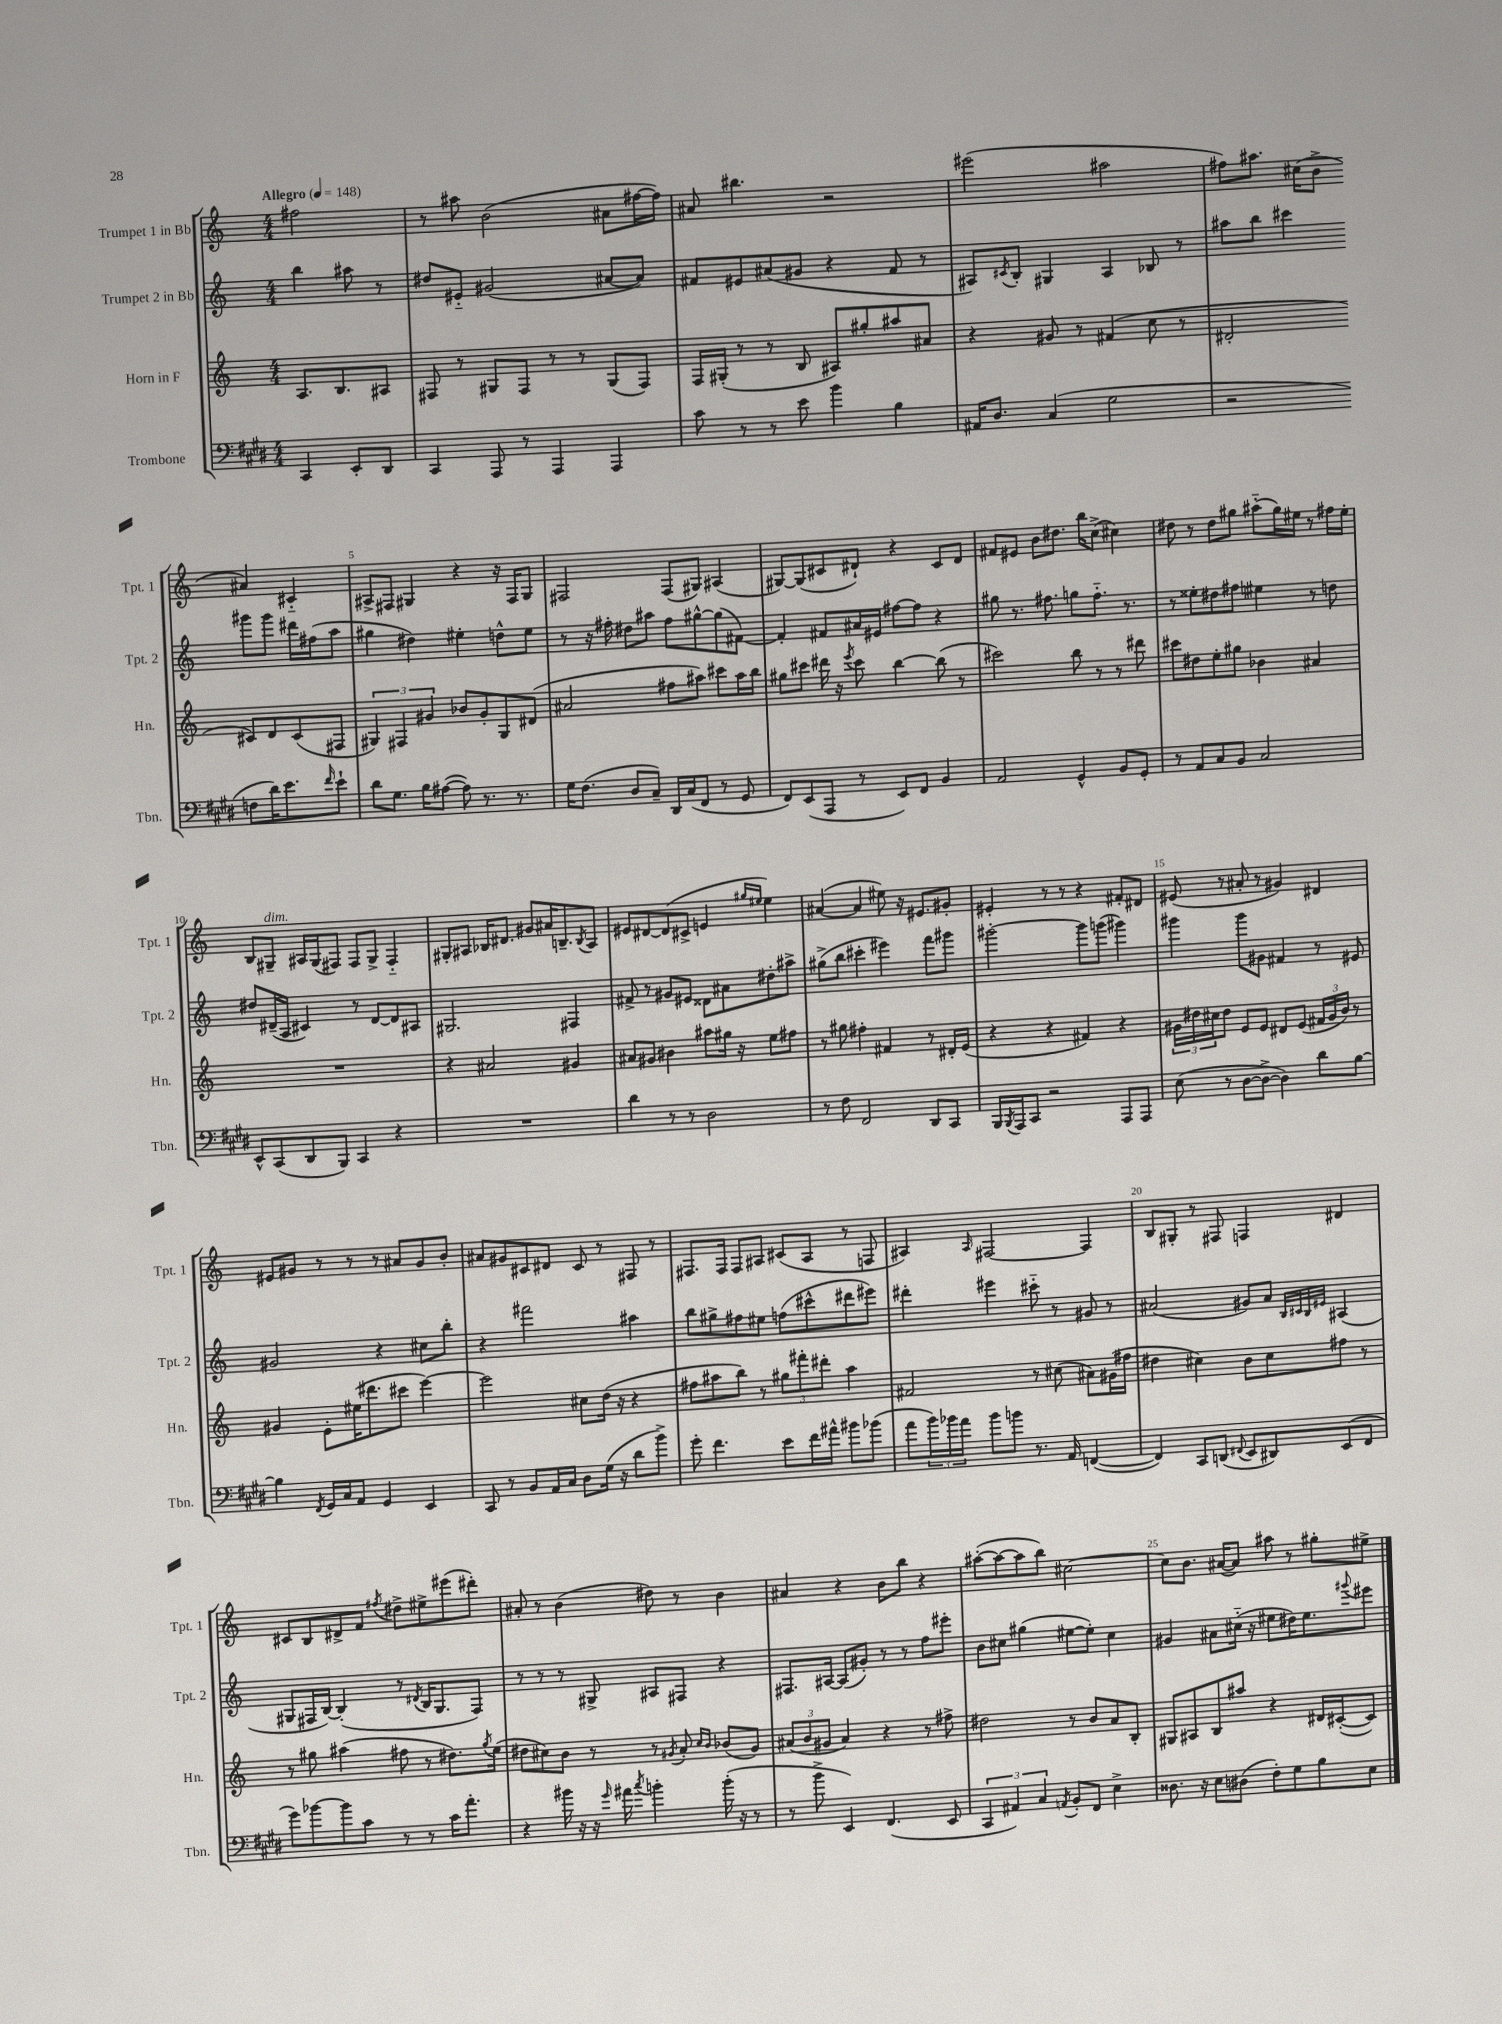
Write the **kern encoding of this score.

**kern	**kern	**kern	**kern
*staff4	*staff3	*staff2	*staff1
*clefF4	*clefG2	*clefG2	*clefG2
*k[f#c#g#d#]	*k[]	*k[]	*k[]
*M4/4	*M4/4	*M4/4	*M4/4
*MM148	*MM148	*MM148	*MM148
4CC#/	8.A/L	4bb\	2ff#\
.	8.B/	.	.
8EE'/L	.	8aa#\	.
8DD#/J	8A#/J	8r	.
=	=	=	=
4CC#/	8F#/	8dd#/L	8r
.	8r	8e#'~/J	8aa#\
8AAA/	8G#/L	(2g#/	(2b\
8r	8F#/J	.	.
4AAA/	8r	.	.
.	8r	.	.
4AAA/	(8G#/L	[8a#/L	8a#\L
.	8F#/J)	8a#/]J)	[16ff#\L
.	.	.	16ff#\]JJ)
=	=	=	=
8c#\	16F/LL	8f#/L	8a#/
.	(16G#'/JJ	.	.
8r	8r	8e#/	4.bb#\
8r	8r	(8a#/	.
8e\	8B/	8g#/J	.
4b\	8A#/L)	4r	2r
.	8gg#'/	.	.
4B\	8aa#/	8f#/	.
.	8a#/J	8r	.
=	=	=	=
16AA#/LK	4r	8A#/L)	(2eee#\
8.D#/J	.	.	.
.	.	8qc#/	.
.	.	8B'/J	.
(4C#/	8g#/	4G#/	.
.	8r	.	.
2G#\	(4f#/	4A#/	2aa#\
.	8cc\	8B-/	.
.	8r	8r	.
=	=	=	=
2r	2d#'/	8aa#\L	8ff#\L)
.	.	8bb\J	8.aa#\J
.	.	4ccc#\	.
.	.	.	(16cc#\LK
.	.	.	8b^\J
8F\L	8c#/L)	8ggg#\L	4a#/)
16d#\K)	8d#/	8ggg#\J	.
8.e\	.	.	.
.	(8c#/	16ddd#\LL	4c#'~/
.	.	(16ff#\J	.
16qqf#/	.	.	.
8e`\J	8F#/J	8aa#\J	.
=	=	=	=
8d#\L	6G#/)	4gg#\	8A#^/L
8.G#\J	.	.	8F#/J
.	6F#/	.	.
.	.	4dd#\)	4G#/
16B\LK	.	.	.
.	6g#/	.	.
([8A#\J	.	.	.
8A#\])	8b-/L	4ee#'\	4r
8.r	8g#'/	.	.
.	8G#/	8dd^^\L	16r
8.r	.	.	16F#/LK
.	(8d#/J	8ee#\J	8G#/J
=	=	=	=
16G#\LK	2a#/	8r	2F#/
(8.F#\J	.	.	.
.	.	16r	.
.	.	16ff#'\	.
8D#/L	.	8dd#\L	.
8C#~/J)	.	8aa#\J	.
16DD#/LL	8ff#\L	8ff#\L	(8F#/L
(16C#/J	.	.	.
8FF#/J	8aa#\J)	[8gg#^^\	8G#/J)
8r	8ccc#\L	(8gg#\]	(4A#/
8GG#/	16aa#\L	[8f#\J)	.
.	16bb\JJ	.	.
=	=	=	=
8FF#/L)	8gg#\L	4f#'/]	[8G#/L)
(8EE/	8ccc#\J	.	(8G#/]
8AAA/J	16ddd#\	8f#/L	8c#/
.	16r	.	.
.	8qeee/	.	.
8r	8ccc#\	16a#/L	8d#`/J)
.	.	16e#/JJ	.
8EE/L)	[4bb\	[8ff#\L	4r
8FF#/J	.	8ff#\]J	.
4BB/	(8bb\]	4r	8c#/L
.	8r	.	8d#/J
=	=	=	=
2AA/	2ccc#\)	8gg#\	8f#/L
.	.	8.r	8e#/J
.	.	.	8b\L
.	.	8.ff#\	.
.	.	.	8.dd#\J
4GG#^^/	8bb\	8gg\L	.
.	.	.	16bb\LK
.	8r	8.ff#'~\J	(8cc^\J
8BB/L	8r	.	4cc#\)
.	.	8.r	.
8GG#'/J	8ddd#\	.	.
=	=	=	=
8r	8ccc#\L	8r	8dd#\
8AA/L	8dd#\	8ee##'\L	8r
8C#/	8ee'\	8dd#\	8dd#\L
8BB/J	8gg#\J	8ff#\J	8gg#\J
2C#/	4b-\	4ee#\	(8aa#'~\L
.	.	.	16gg#\L)
.	.	.	16ee#\JJ
.	4a#/	8r	8r
.	.	8dd\	16ff#\LL
.	.	.	16ee#'\JJ
=	=	=	=
8EE^^/L	1r	8dd#/L	8B/L
(8CC#/	.	(16d#~/L	8G#~/J
.	.	16A/JJ	.
8DD#/	.	4c#/)	16A#/LL
.	.	.	(16G#/J
8BBB/J)	.	.	8F#/J)
4CC#/	.	8r	8F#/L
.	.	[8d#/L	8G#^/J
4r	.	8d#/]	4F#'~/
.	.	8A#/J	.
=	=	=	=
1r	4r	2.G#/	8G#'/L
.	.	.	8A#/J
.	2a#/	.	16B-/LK
.	.	.	8.d#/J
.	.	.	8g#/L
.	.	.	16a#/K
.	.	.	8.B~/
.	4g#/	4F#/	.
.	.	.	8qB/
.	.	.	8A#/J
=	=	=	=
4d#\	8a#/L	8f#^/	8e#/L
.	8g#/J	8r	[8d#/
8r	4b#\	8g#/L	(8d#/]
8r	.	8e#/J	8c#^/J
2D#\	8aa#\L	8d##\L	4e/
.	16gg#\Jk	8a#\	.
.	16r	.	.
.	.	.	16qqgg#/LL
.	.	.	16qqee#/JJ
.	8ee\L	8dd#'\	4ee#\)
.	8ff#\J	8aa#^\J	.
=	=	=	=
8r	8r	(8gg#^\L	([4a#/
8F#\	8gg#\	8bb\J	.
2FF#/	4ff#'\	4ccc#'\	4a#/]
.	4f#/	4eee#\)	8ee#\)
.	.	.	16r
.	.	.	8.e#/L
8DD#/L	8r	8fff\L	.
8CC#/J	16d#'/LL	8ggg#\J	8g#'/J
.	(16e/JJ	.	.
=	=	=	=
16BBB/LL	4r	[2ggg#'\	4e#'/
8qBBB/	.	.	.
16AAA/J	.	.	.
8CC#/J	.	.	.
2r	4r	.	8r
.	.	.	8r
.	4f#/)	8ggg#\]L	4r
.	.	(8ggg\J	.
8AAA/L	4r	4ggg#\)	8f#'/L
8AAA/J	.	.	8d#/J
=	=	=	=
(8E\	24g#\LL	4ggg#\	(8e#/
.	24dd#\	.	.
.	24cc#\J	.	.
8r	8dd#\J	.	8r
[8D#\L	8e/L	8ggg#\L	8a#'/
8D#^\_J	8e/J	8g#\J	8r
4D#\])	8d#/L	4f#/	4g#/)
.	(8e/J	.	.
8d#\L	24f#/LL	8r	4d#/
.	24g#/	.	.
.	24b/JJ)	.	.
[8B\J	8r	8e#/	.
=	=	=	=
4B\]	4g#/	2g#/	8e#/L
.	.	.	8g#/J
8qFF#/	.	.	.
16GG#/LL	8e'\L	.	8r
16C#/J	.	.	.
8AA/J	(16ee#\K	.	8r
.	8.ddd#\	.	.
4GG#/	.	4r	8r
.	8ccc#\J	.	8a#/L
4EE/	[4eee\)	8cc#\L	8g#/
.	.	8bb'\J	8b'/J
=	=	=	=
8CC#/	2eee\]	4r	8a#/L
8r	.	.	8g#/
8BB/L	.	2fff#\	8c#/
16AA/L	.	.	8d#/J
16C#/JJ	.	.	.
8D#\L	8cc#\L	.	8c#/
(16G#\Jk	(16dd\Jk	.	8r
16r	16r	.	.
8d#\L	4r	4aa#\	8F#/
8b^\J)	.	.	8r
=	=	=	=
8g#'\	8ff#\L	8bb\L	8.F#/L
4.f#\	8aa#\	8gg#^\	.
.	.	.	16F#/Jk
.	8bb\J)	8ff#\	8F#/L
.	8r	8ee#\J	8A#/J
8e\L	12gg#\L	(8ff\L	(8c#/L
.	12fff#'\	.	.
16f#\L	.	8ccc#^^\	8A#/J
.	12ddd#'\J	.	.
16a#^^\JJ	.	.	.
8b#\L	4aa#\	8ddd#\	8r
(8b-\J	.	8eee#\J)	8F/
=	=	=	=
8a\L	2f#/	4ddd#'\	4A#/)
24b\L)	.	.	.
24b-\	.	.	.
24a\JJ	.	.	.
.	.	.	16qqA#/
8b-\L	.	4eee#\	[2F#/
8b\J	.	.	.
8.r	8r	8ccc#'~\	.
.	(8cc#\	8r	.
16AA/	.	.	.
([4FF/	8a#\L)	8g#/	4F#/]
.	(16g#\L	8r	.
.	16ff#\JJ	.	.
=	=	=	=
4FF/])	4dd#\	(2a#/	8B/L
.	.	.	8G#'/J
8CC#/L	4cc#\)	.	8r
(8DD/J	.	.	8F#/
8qqFF#/	.	.	.
8EE/L	8b\L	8g#/L)	4F/
8DD#/)	8cc#\	8a#/J	.
.	.	32qqB/LLL	.
.	.	32qqc#/	.
.	.	32qqB/	.
.	.	32qqe#/JJJ	.
(8EE/	8ff#\J	(4A#/	4d#/
8FF#/J	8r	.	.
=	=	=	=
8g#\L)	8r	8G#/L	8c#/L
[8b-\	8gg#\	16F#/L	8B/
.	.	[16B/JJ)	.
8b-\]	(4aa#\	(4B'/]	8d#^/
8c#\J	.	.	8f/J
.	.	.	8qff#/
8r	8ff#\	8r	8dd#^\L
.	.	8qd#/	.
8r	8r	16B/LK	8ee#^\
.	.	8.G#/	.
16c#\LK	8.dd#\L)	.	(8eee#\
8.a'\J	.	.	.
.	.	8F#/J)	8ddd#'\J)
.	8qgg#/	.	.
.	(16ee\Jk	.	.
=	=	=	=
4r	8dd#\L	8r	8a#'/
.	8cc#\)	8r	8r
16b#\	8b\J	8r	(4b\
16r	.	.	.
16r	8r	8G#^/	.
16qqg#/	.	.	.
16a#\	.	.	.
8qcc#/	.	.	.
4b'\	8r	8A#/L	8dd#\)
.	8qg#/	.	.
.	8a'/	8F#/J	8r
.	16qqcc#/LL	.	.
.	16qqb/JJ	.	.
(16b'\	(8b-/L	4r	4b\
16r	.	.	.
8r	8g#/J)	.	.
=	=	=	=
8r	(12a#/L	8.F#/L	4a#/
.	12b/	.	.
8b^\	.	.	.
.	12g#/J	.	.
.	.	[16A#/Jk	.
4EE/)	4a#/)	(8A#/]L	4r
.	.	8g#'/J)	.
(4.FF#/	4r	8r	8b\L
.	.	8r	8bb\J
.	8r	8ff\L	4r
8EE/	8ff#^\	8eee#'\J	.
=	=	=	=
6CC#/	2dd#\	8b\L	([8aa#'\L
.	.	8cc#\J	8aa#\_
6AA#/)	.	.	.
.	.	(4gg#\	8aa#\]
6C#/	.	.	.
.	.	.	8bb\J)
8qAA/	.	.	.
8BB'/L	8r	[8ee#\L	[2cc#\
8FF#/J	8b/L	8ee#'\]J)	.
4E^\	8a/	4cc#\	.
.	8B'/J	.	.
=	=	=	=
8.D##\	8G#/L	4g#/	8cc#\]L
.	8A#/	.	8.b\J
16r	.	.	.
8E\L	8B/	8a#\L	.
.	.	.	([16a#/LK
(8D#\J	8aa#/J	(16cc#'~\Jk	8a#/]J)
.	.	16r	.
8F#'\L)	4r	8ee#\L	8aa#\
8G#\	.	16dd#\K)	8r
.	.	8.ee#\	.
8B\	16d#/LL	.	8gg#'\L
.	([16c#'/J	.	.
.	.	8qqggg#/	.
8E\J	8c#/]J)	8eee#\J	8ee#^\J
==	==	==	==
*-	*-	*-	*-
